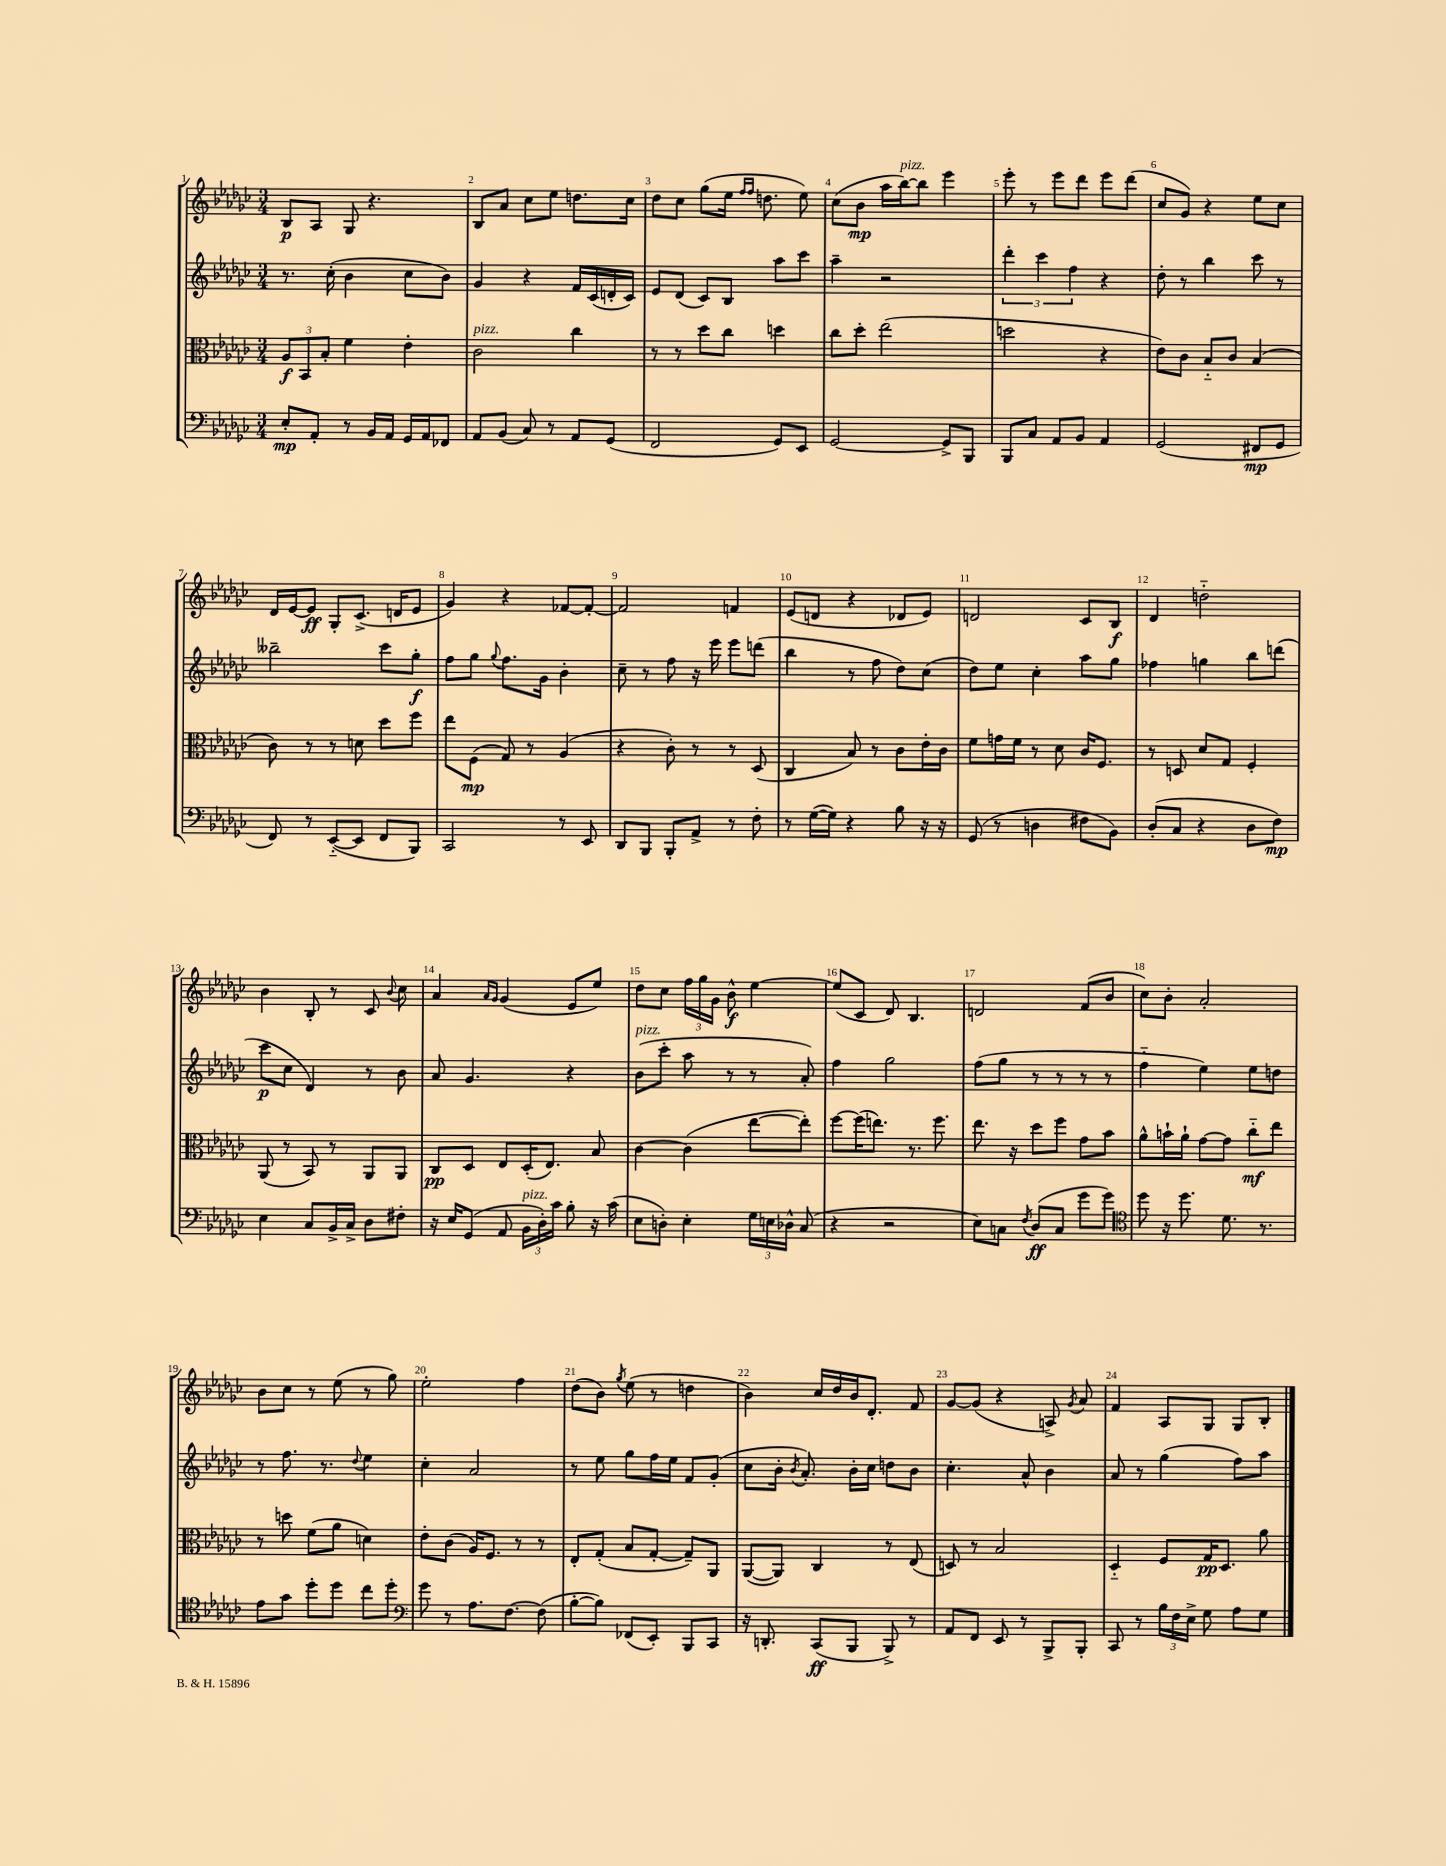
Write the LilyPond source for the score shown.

<<
\new StaffGroup <<
\new Staff = "s0" {
    \clef treble \key ges \major \numericTimeSignature \time 3/4
    \autoBeamOff bes8[\p aes8] ges8 r4. |
    bes8[ aes'8] ces''8[ ees''8] d''8.[ ces''16] |
    des''8[ ces''8] ges''8[( ees''16] \grace { f''16[ f''16] } d''8. ees''8) |
    ces''8[( bes'8]\mp aes''16[ bes''16~^\markup { \italic "pizz." }) bes''8] ees'''4 |
    ees'''8-. r8 ees'''8[ des'''8] ees'''8[ des'''8]( |
    ces''8[ ges'8]) r4 ees''8[ ces''8] |
    des'16[ ees'16~ ees'8]\ff ges8[-. ces'8.]->( d'16[ ees'8] |
    ges'4) r4 fes'8[~ fes'8]~-. |
    fes'2 f'4 |
    ees'8[( d'8] r4 des'8[ ees'8]) |
    d'2 ces'8[ bes8]\f |
    des'4 d''2-_ |
    bes'4 bes8-. r8 ces'8 \appoggiatura { bes'8 } ces''8 |
    aes'4 \grace { aes'16[ ges'16] } ges'4( ees'8[ ees''8]) |
    des''8[ ces''8] \tuplet 3/2 { f''16[ ges''16 ges'16] } bes'8-^\f ees''4~ |
    ees''8[( ces'8] des'8) bes4. |
    d'2 f'8[( bes'8] |
    ces''8[) bes'8]-. aes'2-. |
    bes'8[ ces''8] r8 ees''8( r8 ges''8) |
    ees''2-. f''4 |
    des''8[( bes'8]) \acciaccatura { ges''8 } ees''8( r8 d''4 |
    bes'4) ces''16[ des''16 bes'16 des'8.]-. f'8 |
    ges'8[~ ges'8]( r4 a8->) \acciaccatura { ges'8 } aes'8 |
    f'4 aes8[ ges8] ges8[ bes8]-. \bar "|." |
}
\new Staff = "s1" {
    \clef treble \key ges \major \numericTimeSignature \time 3/4
    \autoBeamOff r8. ces''16-.( bes'4 ces''8[ bes'8]) |
    ges'4 r4 f'16[ ces'16( d'16-. ces'16]) |
    ees'8[ des'8]( ces'8[) bes8] aes''8[ ces'''8] |
    aes''4-- r2 |
    \tuplet 3/2 { des'''4-. ces'''4 f''4 } r4 |
    des''8-. r8 bes''4 ces'''8 r8 |
    beses''2-- ces'''8[ ges''8]-.\f |
    f''8[ ges''8] \appoggiatura { ges''8 } f''8.[ ges'16] bes'4-. |
    ces''8-- r8 f''8 r16 ees'''16 ees'''8[ d'''8]( |
    bes''4 r8 f''8 des''8[) ces''8]( |
    des''8[) ees''8] ces''4-. aes''8[ ges''8] |
    fes''4 g''4 bes''8[ d'''8]( |
    ces'''8[\p ces''8] des'4) r8 bes'8 |
    aes'8 ges'4. r4 |
    bes'8[^\markup { \italic "pizz." }( ces'''8]-. aes''8 r8 r8 aes'8-.) |
    f''4 ges''2 |
    f''8[( ges''8] r8 r8 r8 r8 |
    f''4-_ ees''4) ees''8[ d''8] |
    r8 f''8. r8. \appoggiatura { des''8 } ees''4 |
    ces''4-. aes'2 |
    r8 ees''8 ges''8[ f''16 ees''16] f'8[ ges'8]-.( |
    ces''8[ bes'16]-. \acciaccatura { bes'8 } aes'8.-.) bes'16[-. ces''16] d''8[ bes'8] |
    ces''4.-. aes'8-^ bes'4 |
    aes'8 r8 ges''4( f''8[) aes''8] \bar "|." |
}
\new Staff = "s2" {
    \clef alto \key ges \major \numericTimeSignature \time 3/4
    \autoBeamOff \tuplet 3/2 { aes8[\f bes,8 bes8]-. } f'4 ees'4-. |
    ces'2^\markup { \italic "pizz." } ces''4 |
    r8 r8 des''8[ ces''8] d''4 |
    ces''8[ des''8]-. ees''2( |
    d''2 r4 |
    ees'8[) ces'8] bes8[-_ ces'8] bes4( |
    ces'8) r8 r8 d'8 des''8[ f''8] |
    ees''8[ f8]\mp( ges8) r8 aes4( |
    r4 ces'8-.) r8 r8 des8( |
    ces4 bes8) r8 ces'8[ ees'16-. ces'16] |
    f'8[ g'16 f'16] r8 des'8 ces'16[ f8.] |
    r8 d8 des'8[ ges8] f4-. |
    aes,8( r8 bes,8) r8 aes,8[ aes,8] |
    ces8[\pp des8] ees8[ des16-.( ees8.]) bes8 |
    ces'4~ ces'4( ees''8[~ ees''8]-.) |
    f''8[~ f''16( e''8.]) r8. f''8. |
    ees''8. r16 des''8[ f''8] ges'8[ bes'8] |
    aes'8[-^ b'16-! aes'16]-! ges'8[~ ges'8] ces''8[-_\mf ees''8] |
    r8 d''8 f'8[( aes'8] d'4) |
    ees'8[-. ces'8]( aes16[) f8.] r8 r8 |
    ees8[-. ges8]-.( bes8[ ges8]~-. ges8[--) aes,8] |
    aes,8[~( aes,8]) ces4 r8 ees8( |
    d8) r8 bes2 |
    des4-_ f8[ ges16\pp des8.] aes'8 \bar "|." |
}
\new Staff = "s3" {
    \clef bass \key ges \major \numericTimeSignature \time 3/4
    \autoBeamOff ees8[-.\mp aes,8]-. r8 bes,16[ aes,16] ges,16[ aes,16 fes,8] |
    aes,8[ bes,8]( ces8) r8 aes,8[ ges,8]( |
    f,2 ges,8[) ees,8] |
    ges,2~ ges,8[-> bes,,8] |
    bes,,8[ ces8] aes,8[ bes,8] aes,4 |
    ges,2( fis,8[\mp ges,8] |
    f,8) r8 ees,8[~-_( ees,8] f,8[ bes,,8]) |
    ces,2 r8 ees,8 |
    des,8[ bes,,8] bes,,8[-. aes,8]-> r8 f8-. |
    r8 ges16[~( ges16]) r4 bes8 r16 r16 |
    ges,8( r8 d4 fis8[ bes,8]) |
    des8[-.( ces8] r4 des8[ f8]\mp) |
    ees4 ces8[ bes,16-> ces16]-> des8[ fis8]-. |
    r16 ees16[ ges,8]( aes,8 \tuplet 3/2 { bes,16[^\markup { \italic "pizz." } des16-.) ces'16] } bes8-. r16 ces'16( |
    ees8[ d8]-.) ees4-. \tuplet 3/2 { ges16[ e16 des16]-^ } ces8( |
    r4 r2 |
    ees8[) c8] \acciaccatura { f8 } des8[\ff( c8] ges'8[ ges'8]) |
    \clef tenor des''8 r16 des''8. des'8. r8. |
    ees'8[ ges'8] des''8[-. des''8] ces''8[ des''8]-. |
    \clef bass ges'8 r8 aes8.[ f8.]~ f8( |
    bes8[~-. bes8]) fes,8[( ees,8]-.) bes,,8[ ces,8] |
    r16 d,8.-. ces,8[\ff( bes,,8] bes,,8->) r8 |
    aes,8[ f,8] ees,8 r8 bes,,8[-> bes,,8]-. |
    ces,8 r8 \tuplet 3/2 { bes16[ f16 ees16]-> } ges8 aes8[ ges8] \bar "|." |
}
>>
>>
\layout { \context { \Score \override BarNumber.break-visibility = ##(#f #t #t) barNumberVisibility = #all-bar-numbers-visible } }
